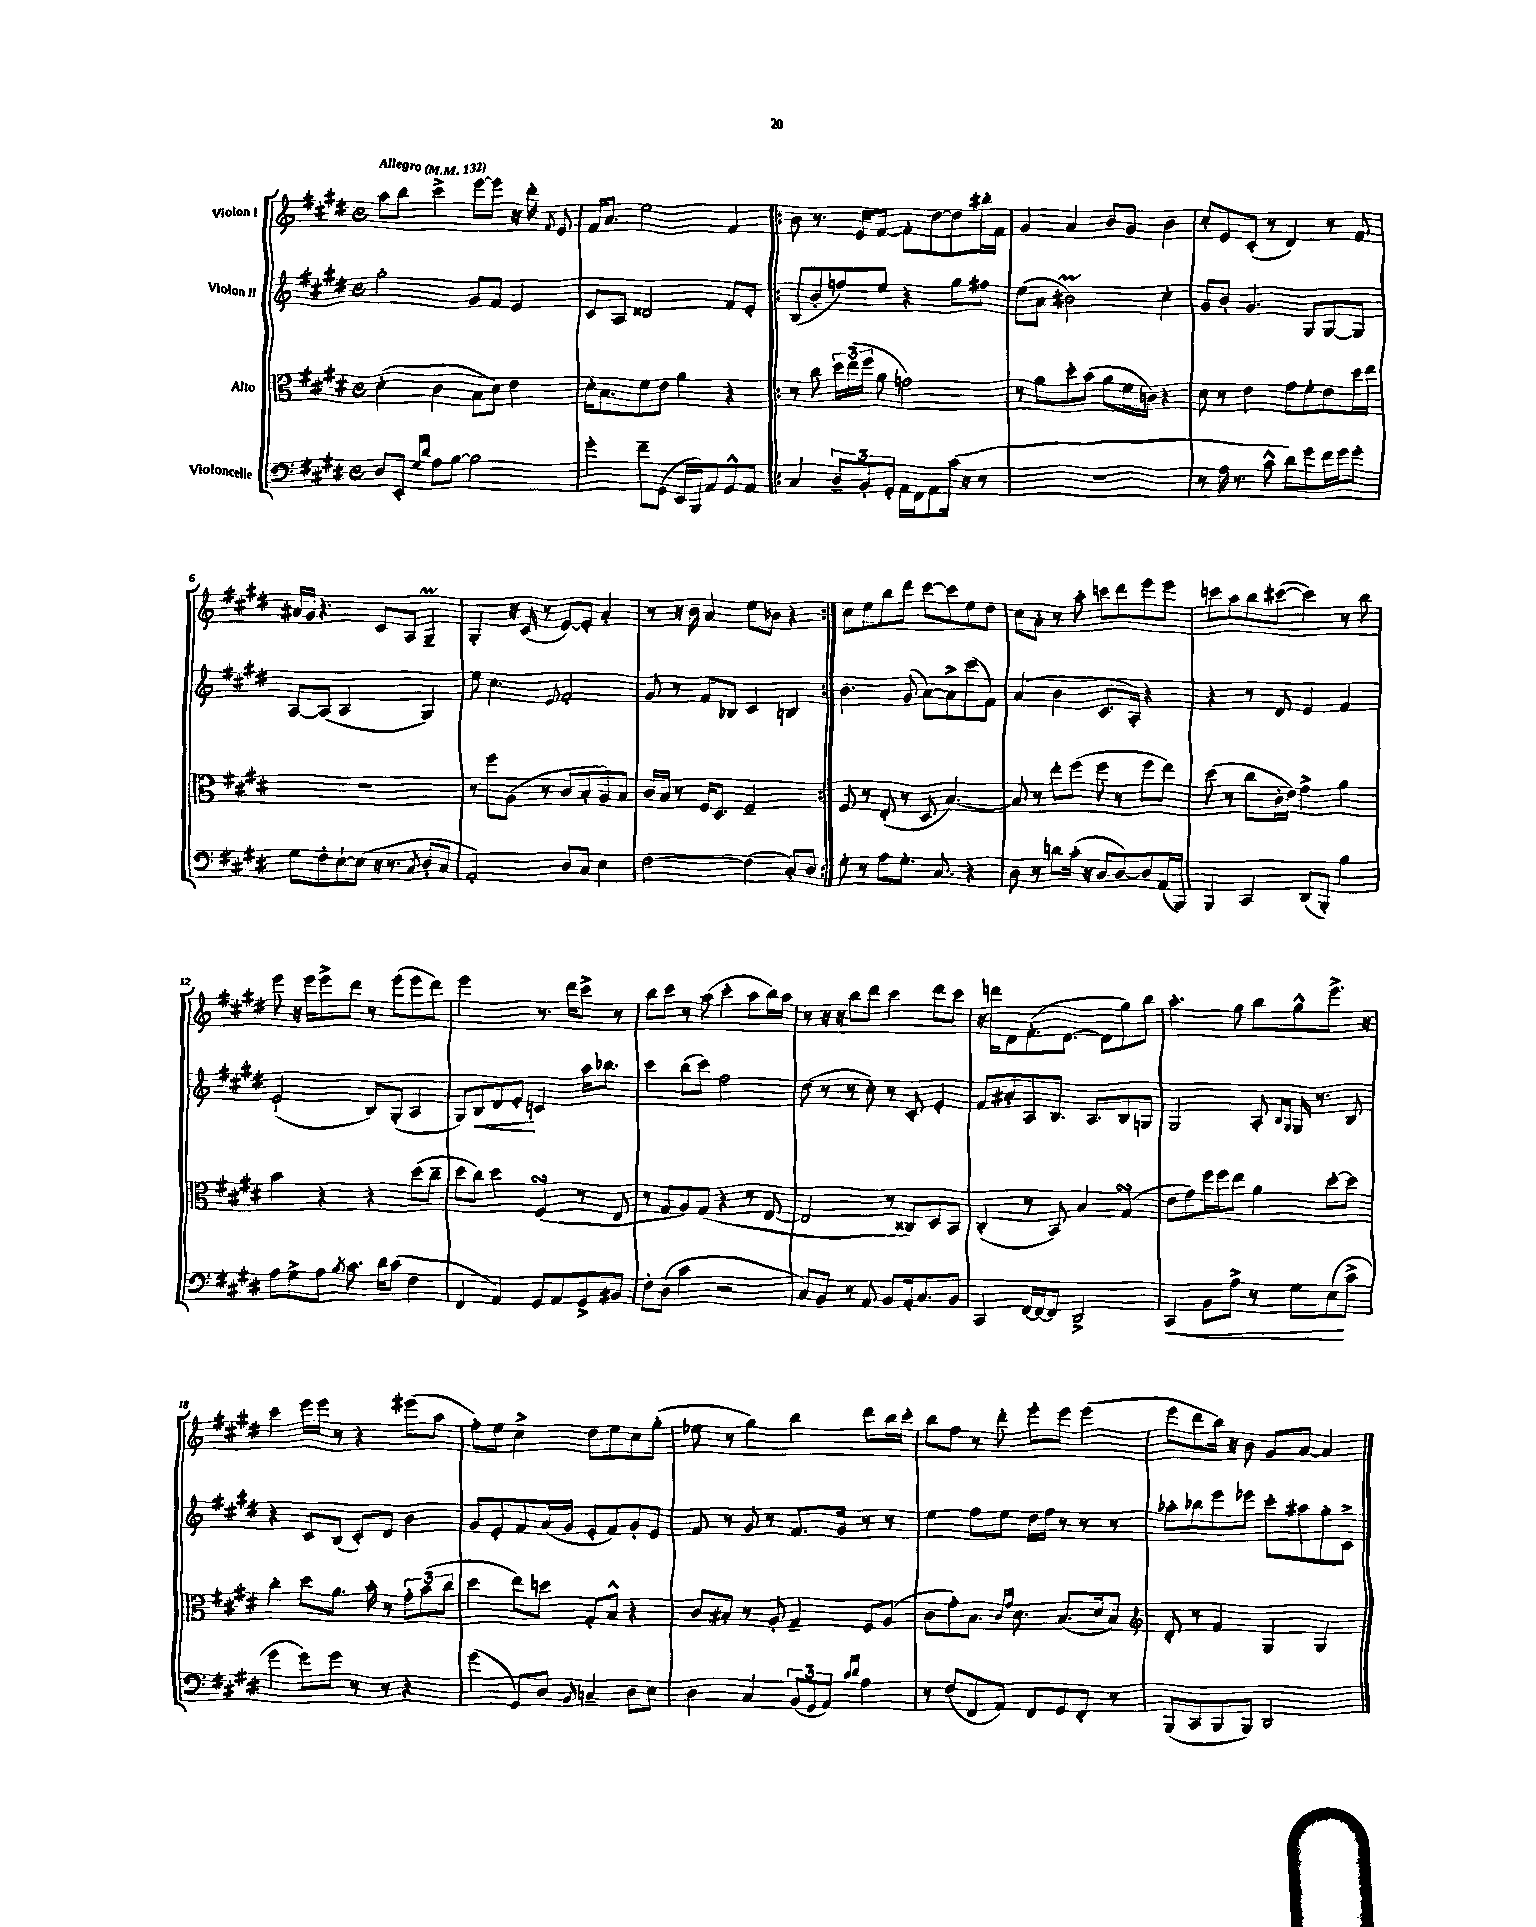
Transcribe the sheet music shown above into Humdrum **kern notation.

**kern	**kern	**kern	**kern
*staff4	*staff3	*staff2	*staff1
*clefF4	*clefC3	*clefG2	*clefG2
*k[f#c#g#d#]	*k[f#c#g#d#]	*k[f#c#g#d#]	*k[f#c#g#d#]
*M4/4	*M4/4	*M4/4	*M4/4
*met(c)	*met(c)	*met(c)	*met(c)
*MM132	*MM132	*MM132	*MM132
8D#	(4d#'	2gg#'	8aa
8EE'	.	.	8bb
16qqG#	.	.	.
16qqd#	.	.	.
8A	4c#	.	4ccc#^
[8B	.	.	.
2B]	8B	8g#	[8eee
.	8d#)	8f#	8eee]
.	4e	4e	16r
.	.	.	16ddd#'
.	.	.	8qf#
.	.	.	8e
=	=	=	=
4g#'	16d#'	8c#	16f#
.	8.B	.	8.a
.	.	8A	.
8f#~	8f#	2d##	2ee
(8GG#	8e	.	.
16EE	4a	.	.
16BBB)	.	.	.
8AA	.	.	.
8GG#^^	4r	8f#	4f#
8AA	.	8e'	.
=!|:	=!|:	=!|:	=!|:
4C#	8r	(8B	8b
.	8cc#	8b'	8.r
12D#~	24dd#	8ff)	.
.	(24ee	.	.
.	.	.	16e
12BB'	24ff#	.	.
.	8a	8ee	[8f#
12GG#'	.	.	.
16AA	2g)	4r	8f#']
16FF#	.	.	.
8AA	.	.	[8dd#
(16c#	.	8gg#	8dd#]
16r	.	.	.
8r	.	8ff#	16bb#'
.	.	.	16f#
=	=	=	=
1r	8r	(8ee	4g#
.	8a	8a	.
.	8dd#'	2b#)	4a
.	(8b	.	.
.	8a	.	8b
.	16f#	.	8g#
.	16c)	.	.
.	4r	4cc#'	4b
=	=	=	=
8r	8d#	8g#	8cc#'
16A	8r	8b'	8e
8.r	.	.	.
.	4e	4.g#	(8c#'
8c#^^	.	.	8r
8d#)	8g#	.	4d#)
8g#	8f#'	8G#	.
16f#	8e	[8G#	8r
16g#	.	.	.
8g#'	16dd#	8G#]	8f#
.	16ee	.	.
=	=	=	=
8G#	1r	[8A	16a#
.	.	.	16g#
8F#'	.	(8A]	4.r
[8E`	.	2A	.
(8E]	.	.	.
16r	.	.	8c#
8.r	.	.	.
.	.	.	8A
8qC#	.	.	.
8D#'	.	4G#)	4G#~
8C#	.	.	.
=	=	=	=
2AA')	8r	8ee	4G#'
.	8ff#	4.cc#	.
.	(8A	.	16r
.	.	.	(16c#
.	8r	.	8r
.	.	8qqe	.
8D#	8c#	2f#'	[8e)
8C#	8B'	.	8e']
4E	8A)	.	4a'
.	8B	.	.
=	=	=	=
[2F#	16c#	8g#	8r
.	16B	.	.
.	8r	8r	16r
.	.	.	16b
.	16F#	8f#	4a
.	8.D#	.	.
.	.	8B-	.
(4F#]	2F#~	4c#	8ee
.	.	.	8b-
8C#')	.	4B	4r
8D#	.	.	.
=:|!	=:|!	=:|!	=:|!
8G#'	8F#	4.b	8cc#
8r	8r	.	8ee
8A	(8E'	.	8bb
8.G#'	8r	(8g#	8ddd#
.	8D#	[8a)	[8ccc#
8.C#	.	.	.
.	[4.B)	8a^]	8ccc#]
4r	.	(8ccc#	8ee
.	.	8f#)	8dd#
=	=	=	=
8D#	8B]	(4a	8cc#
8r	8r	.	8a'
8d	8ee'	4b	8r
(16c#'	(8ff#	.	8aa'
16r	.	.	.
8D#	8ff#	8.c#	8ccc
[8D#)	8r	.	8ddd#
.	.	16A')	.
8D#]	8ff#	4r	8eee
(16AA	8ee)	.	8eee
16BBB)	.	.	.
=	=	=	=
4BBB	(8dd#	4r	8ccc
.	8r	.	8aa
4CC#	8cc#	8r	8bb
.	16c#'	8d#	([8ccc#
.	16e)	.	.
(8DD#	4g#^	4e	4ccc#])
8BBB')	.	.	.
4B	4a	4f#	8r
.	.	.	8bb
=	=	=	=
8A	4b	(2e`	8eee
8G#^	.	.	16r
.	.	.	16eee
8A	4r	.	8eee^
8qB	.	.	.
8.c#	.	.	8ddd#
.	4r	8B)	8r
16d#	.	.	.
(8c#	.	(8G#'	(8eee
4F#	(8dd#	4A	8eee
.	8cc#~	.	8ddd#)
=	=	=	=
4FF#	8dd#	8G#)	2eee
.	8cc#)	8B	.
4AA)	4dd#	8d#	.
.	.	8e'	.
8GG#	(4F#	4c	8.r
8AA	.	.	.
.	.	.	16ddd#
8GG#^	8r	16aa	8ccc#^
.	.	8.bb-	.
8BB#	8E	.	8r
=	=	=	=
8F#'	8r	4ccc#	8bb
(8D#	8G#	.	8ccc#
4c#	8A)	(8bb	8r
.	(8G#	8ccc#)	(8aa
2r	4r	2ff#	4ccc#'
.	8r	.	8aa
.	[8E	.	16bb)
.	.	.	16aa
=	=	=	=
8C#)	2E]	(8dd#	8r
8BB	.	8r	16r
.	.	.	16r
8r	.	8r	8bb
8AA	.	8cc#')	8ddd#
8BB	8r	8r	4ccc#
16AA'	8C##)	8c#'	.
8.C#	.	.	.
.	8D#	4e'	8ddd#
8BB	8BB	.	8ccc#
=	=	=	=
4CC#	(4C#'	8f#	16r
.	.	.	16ddd
.	.	8a#'	8d#
[16FF#	8r	8A	(8.f#'
16FF#_	.	.	.
8FF#]	8BB)	8.B	.
.	.	.	[8.d#
2DD#^	4B	.	.
.	.	8.A	.
.	.	.	8d#]
.	(4G#	8B	8gg#)
.	.	8G	8bb
=	=	=	=
4CC#	8e	2G#	4.aa'
.	8g#)	.	.
8BB	16ff#	.	.
.	16ff#	.	.
8A^	8ee	.	8gg#
8r	4a	8A'	8bb
.	.	16qqB	.
.	.	16qqG#	.
8G#	.	16G#	8gg#^^
.	.	8.r	.
(8E	[8dd#'	.	8.eee^
8c#^	8dd#]	8B	.
.	.	.	16r
=	=	=	=
4g#	4cc#'	4r	4ccc#
8g#)	8dd#	8c#	16eee
.	.	.	16eee
8g#	8.a	(8B	8r
8r	.	8c#')	4r
.	16b'	.	.
8r	8r	8d#	.
4r	12g#'	4b	(8eee#
.	(12b	.	.
.	.	.	8aa
.	12cc#	.	.
=	=	=	=
(4g#	4dd#	8g#	8ff#')
.	.	8e'	8ee
8GG#)	8ee)	8f#	4cc#^
8D#	8dd	(16a	.
.	.	16g#	.
16qqBB	.	.	.
4C~	8G#'	8e'	8dd#
.	8B^^	8f#)	8ee
8D#	4r	8g#'	8cc#
8E	.	8e	(8gg#'
=	=	=	=
4D#	8c#	8f#	8ee-
.	8B#'	8r	8r
4C#	8r	8g#	4gg#)
.	8A'	8r	.
(12BB	4G#~	8.f#	4bb
12GG#	.	.	.
12AA)	.	.	.
.	.	16g#	.
16qqc#	.	.	.
16qqd#	.	.	.
4A	8F#	8r	8ddd#
.	(8A	8r	16bb
.	.	.	16ccc#'
=	=	=	=
8r	8c#	4ee	8bb
(8F#	8g#')	.	8ff#
8FF#	8.B	8ff#	8r
8AA)	.	8ee	8ddd#'
.	16qqc#	.	.
.	16qqg#	.	.
.	8.d#	.	.
8FF#	.	16dd#	8eee'
.	.	16ff#	.
8GG#	(8.B	8r	8eee
8FF#'	.	8r	(4eee
.	16d#	.	.
8r	8B)	8r	.
=	=	=	=
*	*clefG2	*	*
(8BBB	8d#'	8aa-'	8eee
8CC#	8r	8bb-	8ddd#
8BBB	4f#	8eee	16bb)
.	.	.	16r
8BBB)	.	8eee-	8b
2DD#	4G#	8ccc#'	8g#
.	.	8aa#	[8a
.	4G#	8gg#'	4a]
.	.	8c#^	.
==	==	==	==
*-	*-	*-	*-
